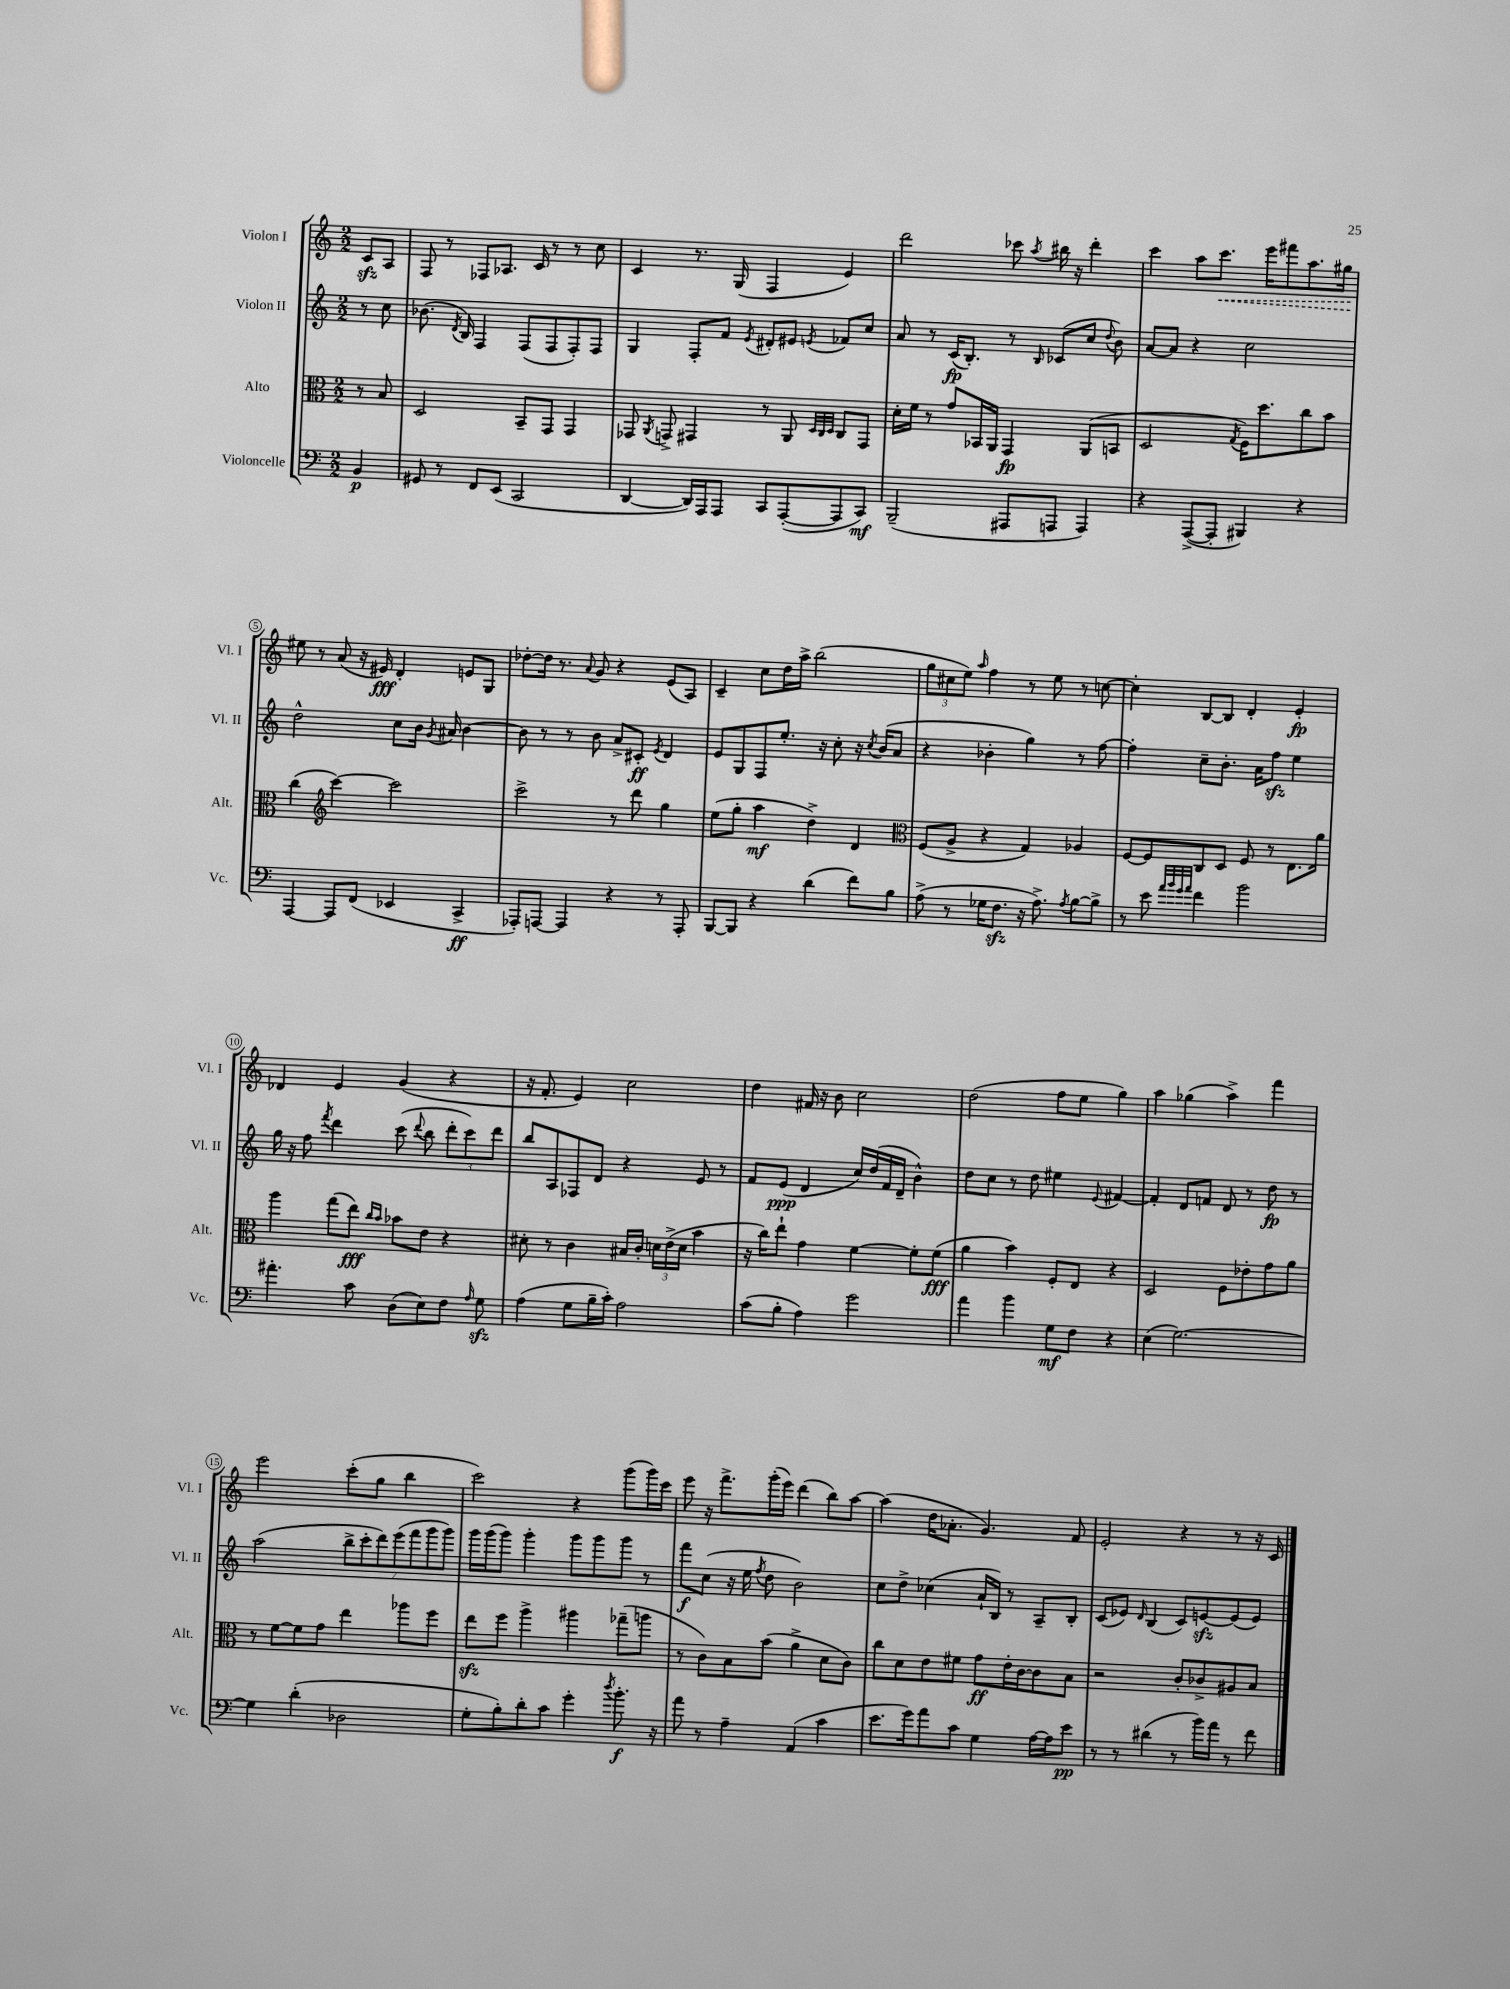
<<
\new StaffGroup <<
\new Staff = "s0" \with { instrumentName = "Violon I" shortInstrumentName = "Vl. I" } {
    \clef treble \key c \major \numericTimeSignature \time 2/2 \partial 4
    \autoBeamOff c'8[\sfz a8] |
    f8 r8 fes8[ aes8.] c'16 r8 r8 c''8 |
    c'4 r8. g16( f4 e'4) |
    d'''2 ces'''8 \acciaccatura { a''8 } bis''16 r16 d'''4-. |
    c'''4 a''8[ \once \override Hairpin.style = #'dashed-line c'''8.]\< e'''16[ fis'''8 a''8. gis''16]\! |
    eis''8 r8 a'8( r16 eis'16\fff) d'4-. e'8[ g8] |
    des''8[~-. des''16] r8. \appoggiatura { a'8 } g'8 r4 e'8[( a8]) |
    c'4-- c''8[ d''16 a''16]-> b''2( |
    \tuplet 3/2 { g''8[ cis''8 e''8]) } \grace { a''16 } f''4 r8 e''8 r8 c''8~ |
    c''4-. b8[~ b8] d'4-. e'4-.\fp |
    des'4 e'4 g'4( r4 |
    r16 f'8.-. e'4) c''2 |
    d''4 fis'16 r16 b'8 c''2 |
    d''2( f''8[ e''8] g''4) |
    a''4 ges''4( a''4->) f'''4 |
    e'''2 c'''8[-.( g''8] b''4 |
    c'''2) r4 g'''8[( g'''16) c'''16] |
    e'''8 r16 f'''8.[-> g'''16-.( e'''16]) d'''4( b''8[) a''8]~ |
    a''4( d''16[ aes'8.]-. g'4.) f'8 |
    e'2-. r4 r8 r16 c'16 \bar "|." |
}
\new Staff = "s1" \with { instrumentName = "Violon II" shortInstrumentName = "Vl. II" } {
    \clef treble \key c \major \numericTimeSignature \time 2/2 \partial 4
    \autoBeamOff r8 c''8 |
    bes'8.( \acciaccatura { d'8 } b16) f4 f8[( f8 f8-.) f8] |
    g4 f8[-. f'8] \acciaccatura { e'8 } dis'8[-. eis'8] \acciaccatura { e'8 } fes'8[ c''8] |
    a'8 r8 c'16[\fp( b8.]-.) r8 \grace { b16 } ces'8[( c''8] \appoggiatura { d''8 } b'8) |
    a'8[~ a'8] r4 c''2 |
    d''2-^ c''8[ b'16] \acciaccatura { g'8 } ais'16 b'4~ |
    b'8 r8 r8 b'8 a'8[-> cis'8]-.\ff \acciaccatura { e'8 } d'4 |
    e'8[ g8 f8 e''8.]-. r16 c''8-. r16 \acciaccatura { c''8 } b'16[( a'8] |
    r4 bes'4-. g''4) r8 f''8~ |
    f''4-. c''8[-- b'8.]-. a'16[ f''8]\sfz e''4 |
    g''16 r16 f''8 \acciaccatura { f'''8 } d'''4 c'''8( \appoggiatura { d'''8 } b''8 \tuplet 3/2 { d'''8[-. c'''8) d'''8] } |
    b''8[ a8 fes8 d'8] r4 e'8 r8 |
    f'8[ e'8]\ppp( d'4 c''16[) d''16( f'16 d'16]-- b'4-^) |
    d''8[ c''8] r8 d''8 eis''4 \appoggiatura { e'8 } fis'4~ |
    fis'4-. d'8[ f'8] d'8 r8 d''8\fp r8 |
    a''2( \tuplet 7/4 { b''8[-> c'''8-. d'''8) e'''8( f'''8 g'''8 g'''8]) } |
    g'''16[ g'''16( g'''8]) g'''4-. g'''8[ g'''8 g'''8] r8 |
    f'''8[\f c''8]( r16 e''16 \acciaccatura { f''8 } d''8 b'2) |
    c''8[ d''8]-> ces''4( a'16[-! b16]) r8 a8[-- b8]-. |
    c'8[( ees'8]) \grace { d'16 } b4( c'8[) e'8~\sfz e'8( e'8]) \bar "|." |
}
\new Staff = "s2" \with { instrumentName = "Alto" shortInstrumentName = "Alt." } {
    \clef alto \key c \major \numericTimeSignature \time 2/2 \partial 4
    \autoBeamOff r8 b8 |
    d2 b,8[-- g,8] g,4 |
    ges,8 \acciaccatura { a,8 } g,8-> gis,4 r8 a,8 \grace { d32[ c32 d32] } c8[ gis,8] |
    d'16[-. f'16] r8 g'8[ bes,16 a,16] g,4\fp a,8[( b,8] |
    d2 \acciaccatura { g8 } f16[) d''8. c''8 b'8] |
    c''4( \clef treble c'''4~) c'''2 |
    c'''2-> r8 d'''8 g''4 |
    e''8[( g''8]-. a''4\mf d''4->) d'4 |
    \clef alto f8[( a8]-> r4 g4) aes4 |
    f8[~ f8 c8 d8] f8 r8 e8.[ a'16] |
    a''4 g''8[( e''8]\fff) \grace { c''16[ b'16] } bes'8[ e'8] r4 |
    dis'8-. r8 c'4 bis16[ c'16]-. \tuplet 3/2 { d'16[ e'16->( d'16] } b'4 |
    r16 c''16[) e''8]-! g'4 f'4~ f'8[-. f'8]\fff( |
    a'4 b'4) f8[-. e8] r4 |
    d2 f8[ ees'8-. g'8 a'8] |
    r8 f'8[~ f'8 g'8] e''4 aes''8[ f''8] |
    e''8[\sfz f''8] a''4-> ais''4 ges''8[--( a''8] |
    r8 c'8[) b8 b'8]( a'4-> d'8[ c'8]) |
    c''8[ d'8 e'8 fis'8] g'8[\ff e'16-. c'16~ c'8 b8] |
    r2 c'8[-. ces'8-> ais8 b8] \bar "|." |
}
\new Staff = "s3" \with { instrumentName = "Violoncelle" shortInstrumentName = "Vc." } {
    \clef bass \key c \major \numericTimeSignature \time 2/2 \partial 4
    \autoBeamOff b,4\p |
    gis,8 r8 f,8[ e,8]( c,2 |
    d,4~ d,16[) a,,16 a,,8] c,8[ a,,8~-.( a,,8 c,8]\mf) |
    b,,2--( ais,,8[ a,,8] a,,4) |
    r4 a,,8[~->( a,,8]-. bis,,4) r4 |
    a,,4~ a,,8[ f,8]( ees,4 c,4->\ff |
    aes,,8[-.) a,,8]~ a,,4 r4 r8 a,,8-. |
    b,,8[~ b,,8] r4 d'4( f'8[) b8] |
    a8->( r8 ges16[ f8.]\sfz r16 a8.->) \acciaccatura { a8 } b8[~ b8]-> |
    r8 e'8 \grace { a'32[ b'32 g'32 a'32] } f'4 b'2 |
    ais'4.-. c'8 d8[( e8) f8] \grace { a16 } g8\sfz |
    a4( g8[ b16-- c'16]-.) a2 |
    c'8[( b8]-. a4) g'2 |
    a'4 b'4 g8[\mf f8] r4 |
    e4( g2.~) |
    g4 d'4-.( des2 |
    g8[-. b8-.) d'8-. c'8] g'4-. \acciaccatura { d''8 } b'8.-.\f r16 |
    a'8 r8 a4-- a,4( c'4 |
    e'8.[ g'16) a'8 c'8] g4 a16[~ a16 e'8]\pp |
    r8 r8 dis'4( r8 b'16[) a'16] r8 f'8 \bar "|." |
}
>>
>>
\layout { \context { \Score \override BarNumber.stencil = #(make-stencil-circler 0.1 0.3 ly:text-interface::print) } }
